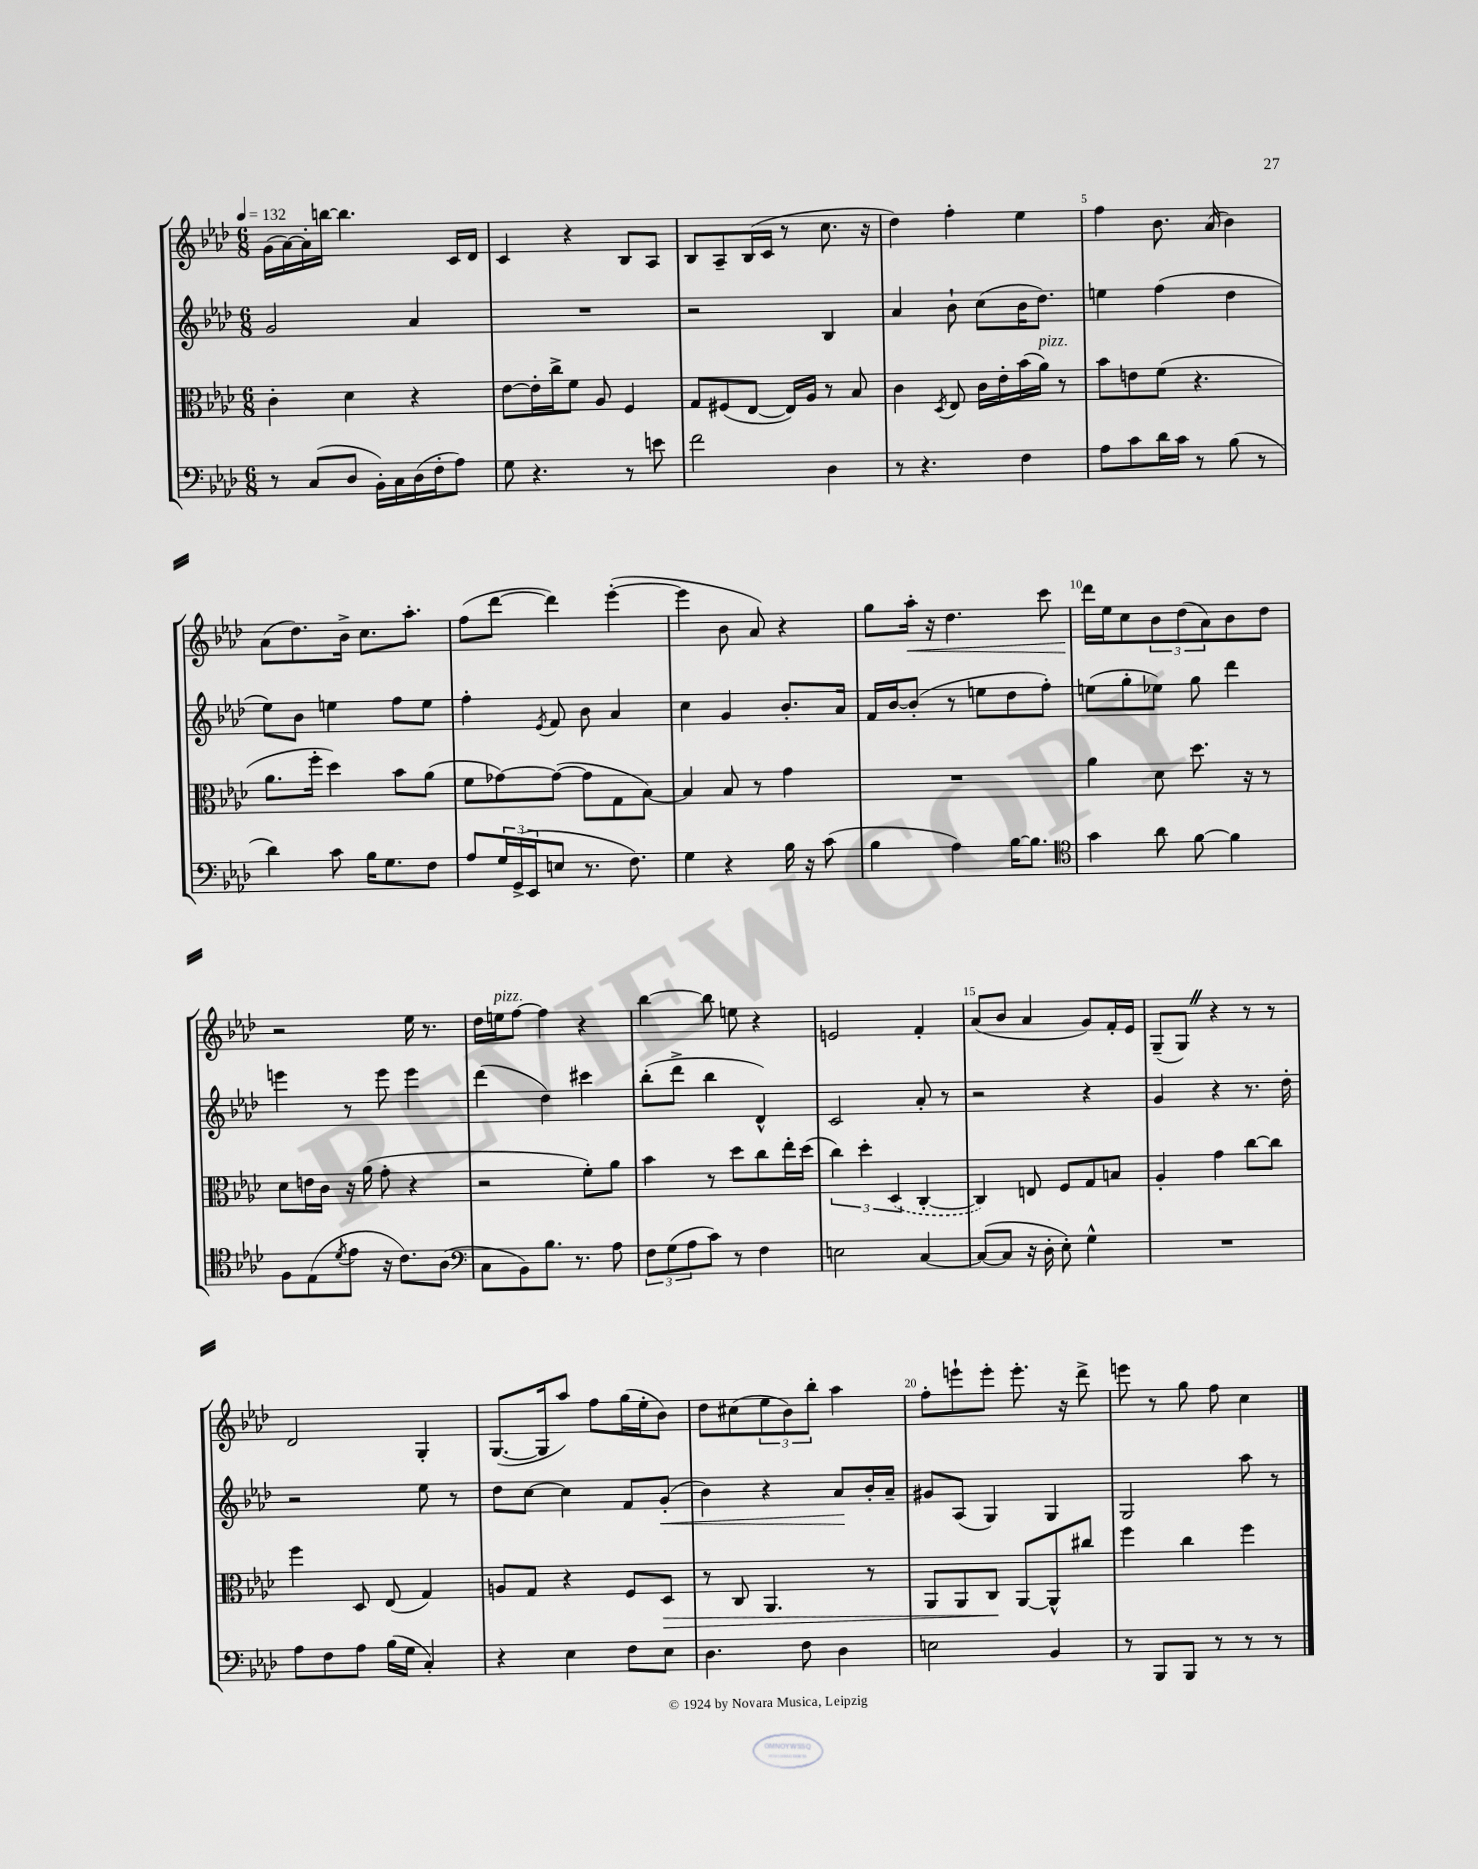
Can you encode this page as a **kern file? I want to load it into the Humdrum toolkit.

**kern	**kern	**dynam	**kern	**dynam	**kern	**dynam
*part4	*part3	*part3	*part2	*part2	*part1	*part1
*staff4	*staff3	*staff3	*staff2	*staff2	*staff1	*staff1
*clefF4	*clefC3	*	*clefG2	*	*clefG2	*
*k[b-e-a-d-]	*k[b-e-a-d-]	*	*k[b-e-a-d-]	*	*k[b-e-a-d-]	*
*M6/8	*M6/8	*	*M6/8	*	*M6/8	*
*MM132	*MM132	*	*MM132	*	*MM132	*
=1	=1	=1	=1	=1	=1	=1
8r	4c'\	.	2g/	.	(16g\LL	.
.	.	.	.	.	[16a-\)	.
(8C/L	.	.	.	.	16a-'\]	.
.	.	.	.	.	[16bbn\JJ	.
8D-/J	4d-\	.	.	.	4.bb\]	.
16BB-'\LL)	.	.	.	.	.	.
16C\	.	.	.	.	.	.
(16D-\	4r	.	4a-/	.	.	.
16F'\J	.	.	.	.	.	.
8A-\J)	.	.	.	.	16c/LL	.
.	.	.	.	.	16d-/JJ	.
=2	=2	=2	=2	=2	=2	=2
8G\	[8e-\L	.	2.r	.	4c/	.
4.r	16e-'\L]	.	.	.	.	.
.	16cc^\J	.	.	.	.	.
.	8f\J	.	.	.	4r	.
.	8A-/	.	.	.	.	.
8r	4F/	.	.	.	8B-/L	.
8en\	.	.	.	.	8A-/J	.
=3	=3	=3	=3	=3	=3	=3
2f\	8G/L	.	2r	.	8B-/L	.
.	(8F#X/	.	.	.	8A-~/	.
.	[8E-/J	.	.	.	(16B-/L	.
.	.	.	.	.	16c/JJ	.
.	16E-/LL])	.	.	.	8r	.
.	16A-/JJ	.	.	.	.	.
4D-\	8r	.	4B-/	.	8.cc\	.
.	8B-/	.	.	.	.	.
.	.	.	.	.	16r	.
=4	=4	=4	=4	=4	=4	=4
8r	4c\	.	4a-/	.	4dd-\)	.
4.r	.	.	.	.	.	.
.	8qD-/	.	.	.	.	.
.	8E-/	.	8b-`\	.	4ff'\	.
.	16c\LL	.	(8cc\L	.	.	.
.	16e-'\	.	.	.	.	.
4F\	(16b-\	.	16b-\K	.	4ee-\	.
!	!LO:TX:a:i:t=pizz.	!	!	!	!	!
.	16a-\JJ)	.	8.dd-\J)	.	.	.
.	8r	.	.	.	.	.
=5	=5	=5	=5	=5	=5	=5
8A-\L	8b-\L	.	4een\	.	4ff\	.
8c\	8en\	.	.	.	.	.
16d-\L	(8f\J	.	(4ff\	.	8.b-\	.
16c\JJ	.	.	.	.	.	.
8r	4.r	.	.	.	.	.
.	.	.	.	.	(16a-/	.
(8B-\	.	.	4dd-\	.	4b-\)	.
8r	.	.	.	.	.	.
!!LO:LB:g=z
=6	=6	=6	=6	=6	=6	=6
4d-\)	8.a-\L	.	8ee-\L)	.	(8a-\L	.
.	.	.	8b-\J	.	8.dd-\)	.
.	16ff'\Jk	.	.	.	.	.
8c\	4dd-\)	.	4een\	.	.	.
.	.	.	.	.	16b-^\Jk	.
16B-\KL	.	.	.	.	8.cc\L	.
8.G\	.	.	.	.	.	.
.	8b-\L	.	8ff\L	.	.	.
.	.	.	.	.	8.aa-'\J	.
8F\J	(8a-\J	.	8ee\J	.	.	.
=7	=7	=7	=7	=7	=7	=7
8A-/L	8f\L	.	4ff'\	.	(8ff\L	.
24G/L	[8g-X\)	.	.	.	[8ddd-\J	.
(24GG^/	.	.	.	.	.	.
24EE-/J	.	.	.	.	.	.
.	.	.	8qe-/	.	.	.
8En/J	(8g-\J_	.	8f/	.	4ddd-\])	.
8.r	8g-\L]	.	8b-\	.	.	.
.	8G\	.	4a-/	.	([4eee-'\	.
8.F\)	.	.	.	.	.	.
.	[8B-\J)	.	.	.	.	.
=8	=8	=8	=8	=8	=8	=8
4G\	4B-/]	.	4cc\	.	4eee-\]	.
4r	8B-/	.	4g/	.	8b-\	.
.	8r	.	.	.	8a-/)	.
16B-\	4g\	.	8.b-'/L	.	4r	.
16r	.	.	.	.	.	.
(8c\	.	.	.	.	.	.
.	.	.	16a-/Jk	.	.	.
=9	=9	=9	=9	=9	=9	=9
4B-\	2.r	.	16f/LL	.	8gg\L	.
.	.	.	[16b-/J	.	.	.
!	!	!	!	!	!	!LO:HP:b
.	.	.	(8b-'/J]	.	16aa-'\Jk	<
.	.	.	.	.	16r	.
4A-\)	.	.	8r	.	4.dd-\	.
.	.	.	8een\L	.	.	.
[16B-\KL	.	.	8dd-\	.	.	.
8.B-\J]	.	.	.	.	.	.
.	.	.	8ff'\J)	.	8ccc\	.
=10	=10	=10	=10	=10	=10	=10
*clefC4	*	*	*	*	*	*
4g\	4a-\	.	(8een\L	.	16ddd-\LL	.
.	.	.	.	.	16ee-\J	[
.	.	.	8gg'\	.	8cc\	.
8a-\	8d-\	.	8ee-X\J)	.	12b-\	.
.	.	.	.	.	(12dd-\	.
[8f\	8.dd-\	.	8gg\	.	.	.
.	.	.	.	.	12a-\)	.
4f\]	.	.	4ddd-\	.	8b-\	.
.	16r	.	.	.	.	.
.	8r	.	.	.	8dd-\J	.
!!LO:LB:g=z
=11	=11	=11	=11	=11	=11	=11
8F\L	8d-\L	.	4eeen\	.	2r	.
(8E-\	16en\L	.	.	.	.	.
.	16c\JJ	.	.	.	.	.
8qd-/	.	.	.	.	.	.
8e-\J	16r	.	8r	.	.	.
.	(16a-\	.	.	.	.	.
16r	8g'\	.	8eee\	.	.	.
8.c\L)	.	.	.	.	.	.
.	4r	.	4eee\	.	16ee-\	.
.	.	.	.	.	8.r	.
(8A-\J	.	.	.	.	.	.
=12	=12	=12	=12	=12	=12	=12
*clefF4	*	*	*	*	*	*
8C\L	2r	.	(4ddd-\	.	16dd-\LL	.
!	!	!	!	!	!LO:TX:a:i:t=pizz.	!
.	.	.	.	.	16een\J	.
8BB-\)	.	.	.	.	[8ff\J	.
8.B-\J	.	.	4dd-\)	.	4ff\]	.
8.r	.	.	.	.	.	.
.	8f'\L)	.	4ccc#X\	.	4r	.
8A-\	8a-\J	.	.	.	.	.
=13	=13	=13	=13	=13	=13	=13
12F\L	4b-\	.	(8bb-'\L	.	[4bb-\	.
(12G\	.	.	.	.	.	.
.	.	.	8ddd-^\J	.	.	.
12A-\	.	.	.	.	.	.
8c\J)	8r	.	4bb-\	.	8bb-\]	.
8r	8dd-\L	.	.	.	8een\	.
4F\	8cc\	.	4d-^^/)	.	4r	.
.	16ee-'\L	.	.	.	.	.
.	(16dd-\JJ	.	.	.	.	.
=14	=14	=14	=14	=14	=14	=14
2En\	6cc\)	.	2c/	.	2en/	.
.	6dd-'\	.	.	.	.	.
.	(6D-/	.	.	.	.	.
[4C/	[4C'/	.	8a-'/	.	4f'/	.
.	.	.	8r	.	.	.
=15	=15	=15	=15	=15	=15	=15
(8C/L_	4C/])	.	2r	.	(8a-/L	.
8C/J]	.	.	.	.	8b-/J	.
16r	8En/	.	.	.	4a-/	.
16D-'\	.	.	.	.	.	.
8E-'\)	8F/L	.	.	.	.	.
4G^^\	8G/	.	4r	.	8g/L)	.
.	8Bn/J	.	.	.	16f'/L	.
.	.	.	.	.	16e-/JJ	.
=16	=16	=16	=16	=16	=16	=16
2.r	4A-'/	.	4g/	.	(8G~/L	.
.	.	.	.	.	8GZ/J)	.
.	4g\	.	4r	.	4r	.
.	[8cc\L	.	8.r	.	8r	.
.	8cc\J]	.	.	.	8r	.
.	.	.	16dd-'\	.	.	.
!!LO:LB:g=z
=17	=17	=17	=17	=17	=17	=17
8A-\L	4ff\	.	2r	.	2d-/	.
8F\	.	.	.	.	.	.
8A-\J	8D-/	.	.	.	.	.
(16B-\LL	(8E-/	.	.	.	.	.
16G\JJ	.	.	.	.	.	.
4C'/)	4G/)	.	8ee-\	.	4G'/	.
.	.	.	8r	.	.	.
=18	=18	=18	=18	=18	=18	=18
4r	8An/L	.	8dd-\L	.	([8.G/L	.
.	8G/J	.	[8cc\J	.	.	.
.	.	.	.	.	16G/k]	.
4E-\	4r	.	4cc\]	.	8aa-/J)	.
.	.	.	.	.	8ff\L	.
8F\L	8F/L	.	8f/L	.	(16gg\L	.
.	.	.	.	.	16ee-'\J	.
!	!	!LO:HP:b	!	!LO:HP:b	!	!
8E-\J	8D-/J	>	(8g'/J	<	8b-\J)	.
=19	=19	=19	=19	=19	=19	=19
4.D-\	8r	.	4b-\)	.	8dd-\L	.
.	8C/	.	.	.	(8cc#X\	.
.	4.AA-/	.	4r	.	12ee-\	.
.	.	.	.	.	12b-\)	.
8F\	.	.	.	.	.	.
.	.	.	.	.	12bb-'\J	.
4D-\	.	.	8a-/L	.	4aa-\	.
.	8r	.	16b-'/L	[	.	.
.	.	.	16a-~/JJ	.	.	.
=20	=20	=20	=20	=20	=20	=20
2En\	8AA-/L	.	8g#X/L	.	8ff'\L	.
.	8AA-/	.	(8A-/J	.	8eeen`\	.
.	8C/J	.	4G/)	.	8eee'\J	.
.	[8AA-/L	]	.	.	8.eee'\	.
4BB-/	8AA-^^/]	.	4G/	.	.	.
.	.	.	.	.	16r	.
.	8cc#X/J	.	.	.	8ddd-^\	.
=21	=21	=21	=21	=21	=21	=21
8r	4ff\	.	2G/	.	8eeen\	.
8BBB-/L	.	.	.	.	8r	.
8BBB-/J	4cc\	.	.	.	8gg\	.
8r	.	.	.	.	8ff\	.
8r	4ff\	.	8aa-\	.	4cc\	.
8r	.	.	8r	.	.	.
==	==	==	==	==	==	==
*-	*-	*-	*-	*-	*-	*-
